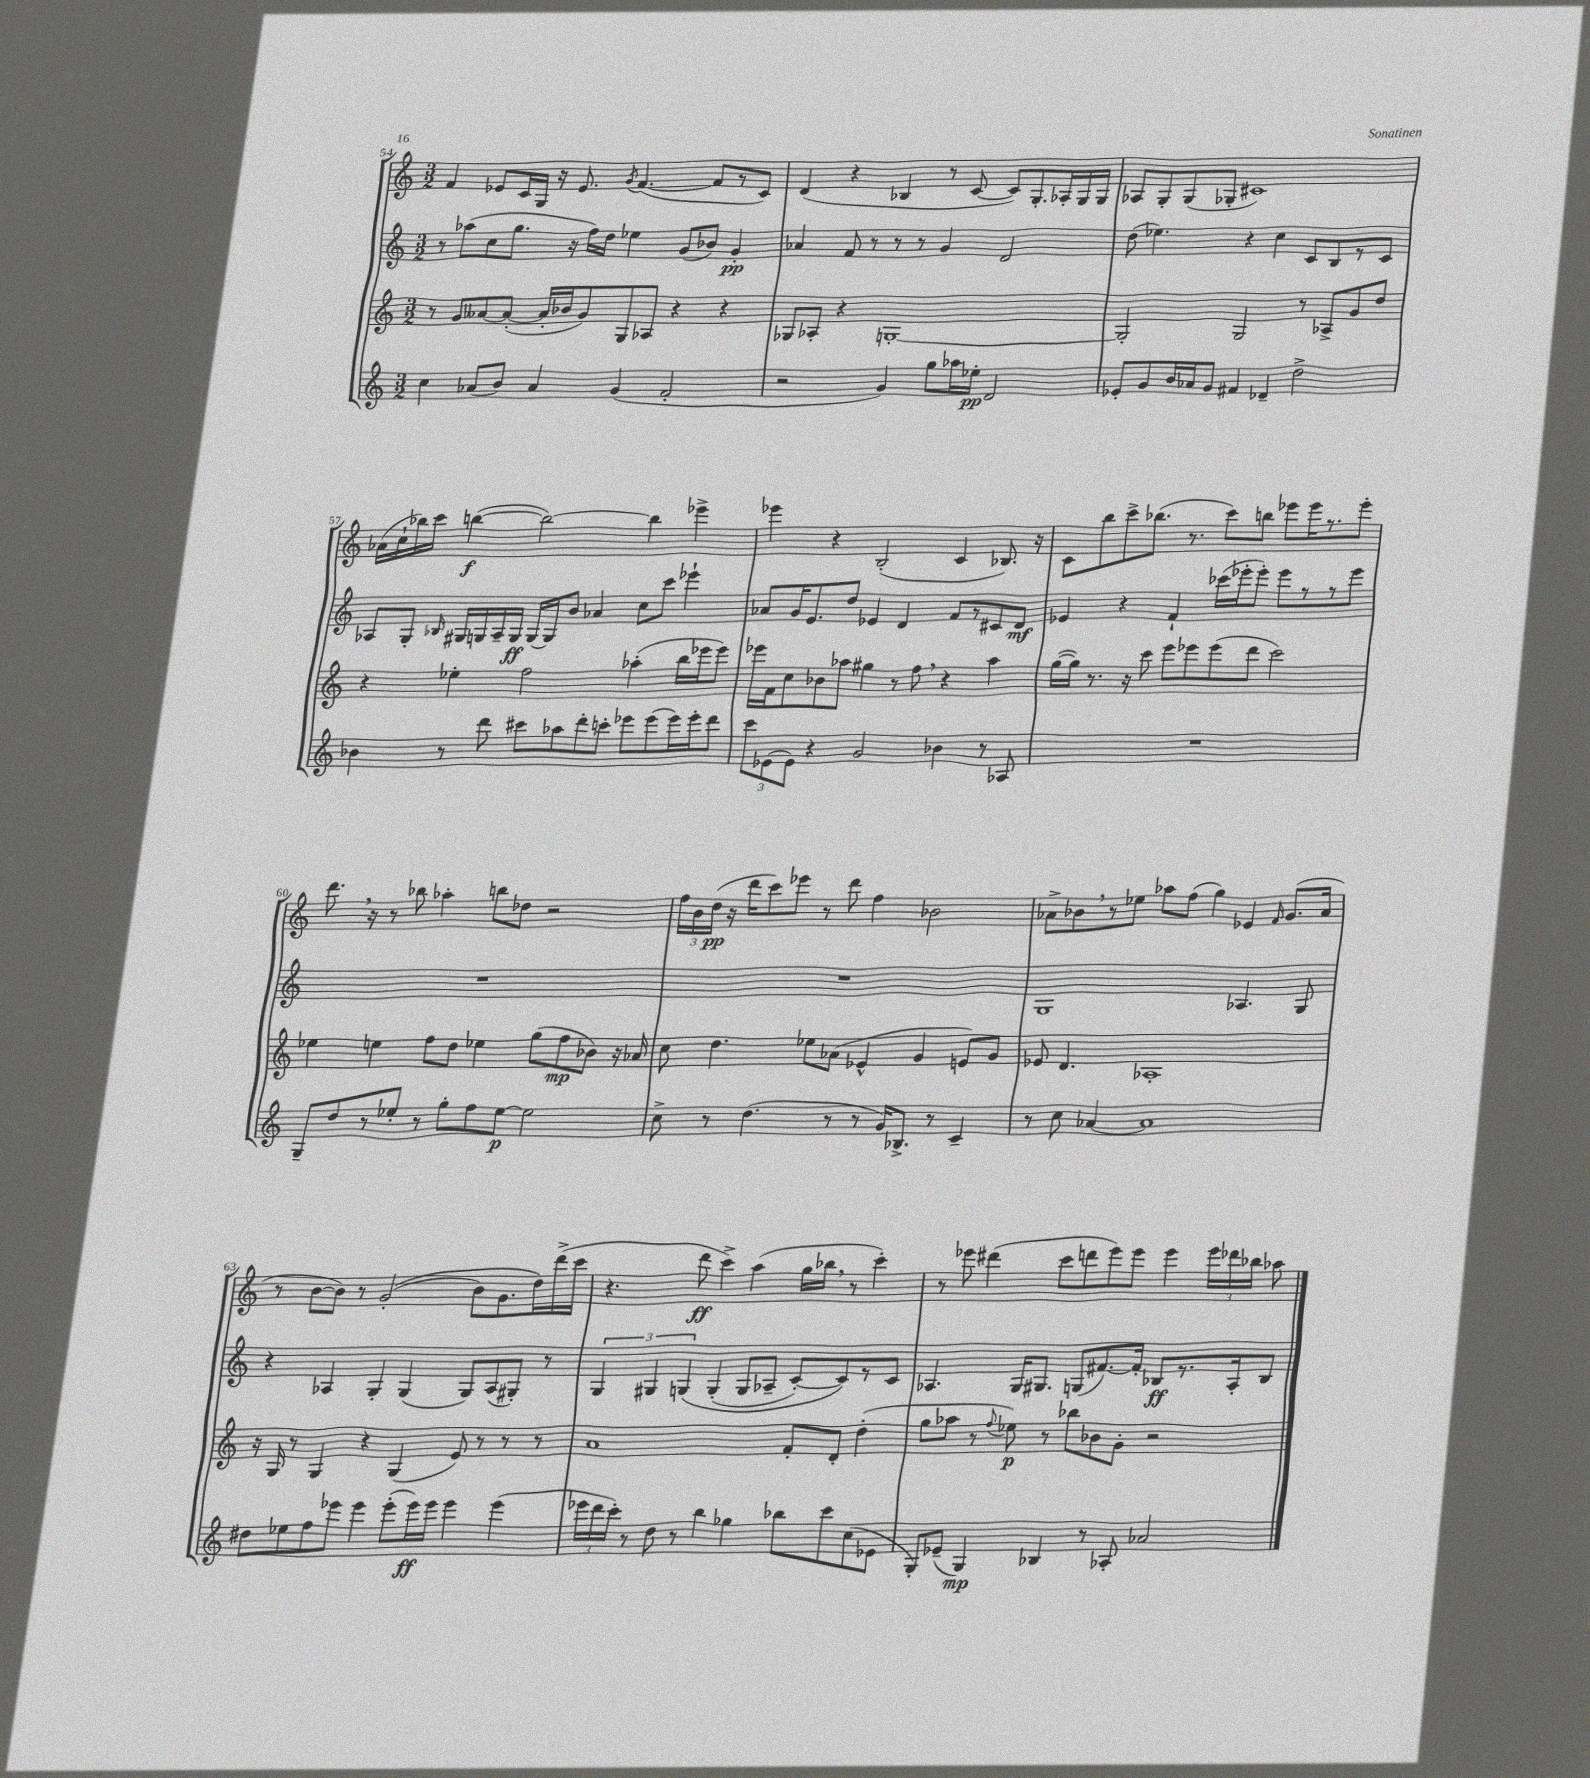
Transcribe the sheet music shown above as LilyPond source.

<<
\new StaffGroup <<
\new Staff = "s0" {
    \clef treble \key c \major \numericTimeSignature \time 3/2
    \autoBeamOff f'4 ees'8[ c'16 g16] r16 ees'8. \acciaccatura { g'8 } f'4.~( f'8[ r8 c'8]) |
    d'4( r4 bes4 r8 c'8~ c'8[) g8.-. aes16-. g16 g16] |
    aes8[ g8-. g8( ges8]-. cis'1) |
    aes'16[( c''16-! bes''16) c'''16] b''4~\f( b''2~) b''4 ees'''4-> |
    ees'''4 r4 b2-.( c'4 bes8.) r16 |
    c'8[ b''8 c'''8-> bes''8.]( r8. c'''8[) b''8] ees'''8[ ees'''16 r8. ees'''8]-. |
    d'''8. \breathe r16 r8 bes''8 aes''4-. b''8[ des''8] r2 |
    \tuplet 3/2 { f''16[ b'16 d''16]\pp( } r16 d'''16[ c'''8) ees'''8] r8 d'''8 f''4 bes'2 |
    aes'8[-> bes'8 \breathe r8 ees''8] aes''8[ f''8]( g''4) ees'4 \grace { f'16 } g'8.[( aes'16] |
    r8 b'8[~ b'8]) r8 g'2-.(\( b'8[) g'8. d''16\) d'''16->( c'''16] |
    r4. d'''8\ff c'''4->) a''4( g''16[ bes''16] \breathe r8 c'''4-.) |
    r8 ees'''8 dis'''4( c'''8[ d'''8 ees'''8) ees'''8] ees'''4 \tuplet 3/2 { ees'''16[ des'''16 bes''16] } aes''8 \bar "|." |
}
\new Staff = "s1" {
    \clef treble \key c \major \numericTimeSignature \time 3/2
    \autoBeamOff r8 aes''8[( c''8 g''8.] r16 f''16[) d''16] ees''4 g'8[( bes'8]) g'4-.\pp |
    aes'4 f'8 r8 r8 r8 g'4 d'2 |
    d''8( ees''4.) r4 c''4 c'8[ b8 r8 c'8] |
    aes8[ g8]-. \grace { bes16 } gis16[ g16 aes16-- g16]\ff g16[~ g16 b'8] aes'4 c''8[ c'''8] ees'''4-! |
    aes'8[ g'16 e'8. d''8] ees'4 d'4 f'8[ r8 cis'8 d'8]\mf |
    ees'4 r4 f'4-! ces'''16[( ees'''16-. ees'''8]-.) ees'''8[ r8 r8 ees'''8] |
    R1. |
    R1. |
    g1 aes4. g8 |
    r4 aes4 g4-. g4( g8[) aes8( gis8]-.) r8 |
    \tuplet 3/2 { g4 gis4 g4\( } g4-.( g8[ aes8]-- c'8[~-.) c'8\) r8 c'8] |
    aes4. g16[ gis8.] g8[( fis'8.~) fis'16]-. bes8[\ff r8. aes16-. bes8] \bar "|." |
}
\new Staff = "s2" {
    \clef treble \key c \major \numericTimeSignature \time 3/2
    \autoBeamOff r8 g'8[ aeses'8~ aeses'8]~-.( aeses'16[-. bes'16 g'8) g8 aes8] r4 r4 |
    ges8[ aes8]-. r4 g1~-. |
    g2-. g2 r8 aes8[-> g'8 d''8] |
    r4 ees''4-. f''2 aes''4-.( b''16[ ees'''16 ees'''8]) |
    ees'''16[ f'16 c''8 bes'8 aes''8] gis''4 r8 f''8 \breathe r4 aes''4 |
    g''16[~( g''16]) r8. r16 c'''8 e'''8[ ees'''8 ees'''8( d'''8] c'''2) |
    ees''4 e''4 f''8[ d''8] ees''4 g''8[( f''8\mp bes'8]) r16 aes'16 |
    c''8 d''4. ees''8[ aes'8]( ees'4-^ g'4 e'8[) g'8] |
    ees'8 d'4. aes1-. |
    r16 g16 r8 g4 r4 g4( e'8) r8 r8 r8 |
    a'1 f'8[-. d'8]-. d''4-.( |
    g''8[ aes''8] r8 \appoggiatura { f''8 } ees''8\p) r8 bes''8[ bes'8 g'8]-. r2 \bar "|." |
}
\new Staff = "s3" {
    \clef treble \key c \major \numericTimeSignature \time 3/2
    \autoBeamOff c''4 aes'8[( b'8]) aes'4 g'4( f'2-. |
    r2 g'4) g''8[ aes''16 ees''16]-.\pp d'2 |
    ees'8[-. g'8 b'16 aes'16 g'8] fis'4 des'4-- d''2-> |
    bes'4 r8 d'''8 cis'''8[ aes''8 d'''8-. c'''8]-. ees'''8[ ees'''8( ees'''16) ees'''16-. d'''8] |
    \tuplet 3/2 { c'''8[ ees'8( ees'8]) } r4 g'2 bes'4 r8 aes8 |
    R1. |
    g8[-- d''8 r8 ees''8]-. r8 g''8[-. f''8 ees''8]~\p ees''2 |
    c''8-> r8 d''4.( r8 r8 g'16[) bes8.]-> r8 c'4-- |
    r8 c''8 aes'4~ aes'1 |
    dis''8[ ees''8 f''8 ees'''8] ees'''4 ees'''8[-.( ees'''16\ff) ees'''16] ees'''4 ees'''4( |
    \tuplet 3/2 { ees'''16[ d'''16 c'''16]-.) } r8 d''8 r8 b''4 ges''4 bes''8[ c'''8 c''8( ees'8] |
    g8[-.) ees'8]--( g4\mp) bes4 r8 aes8-. aes'2 \bar "|." |
}
>>
>>
\layout { \context { \Score currentBarNumber = #54 } }
